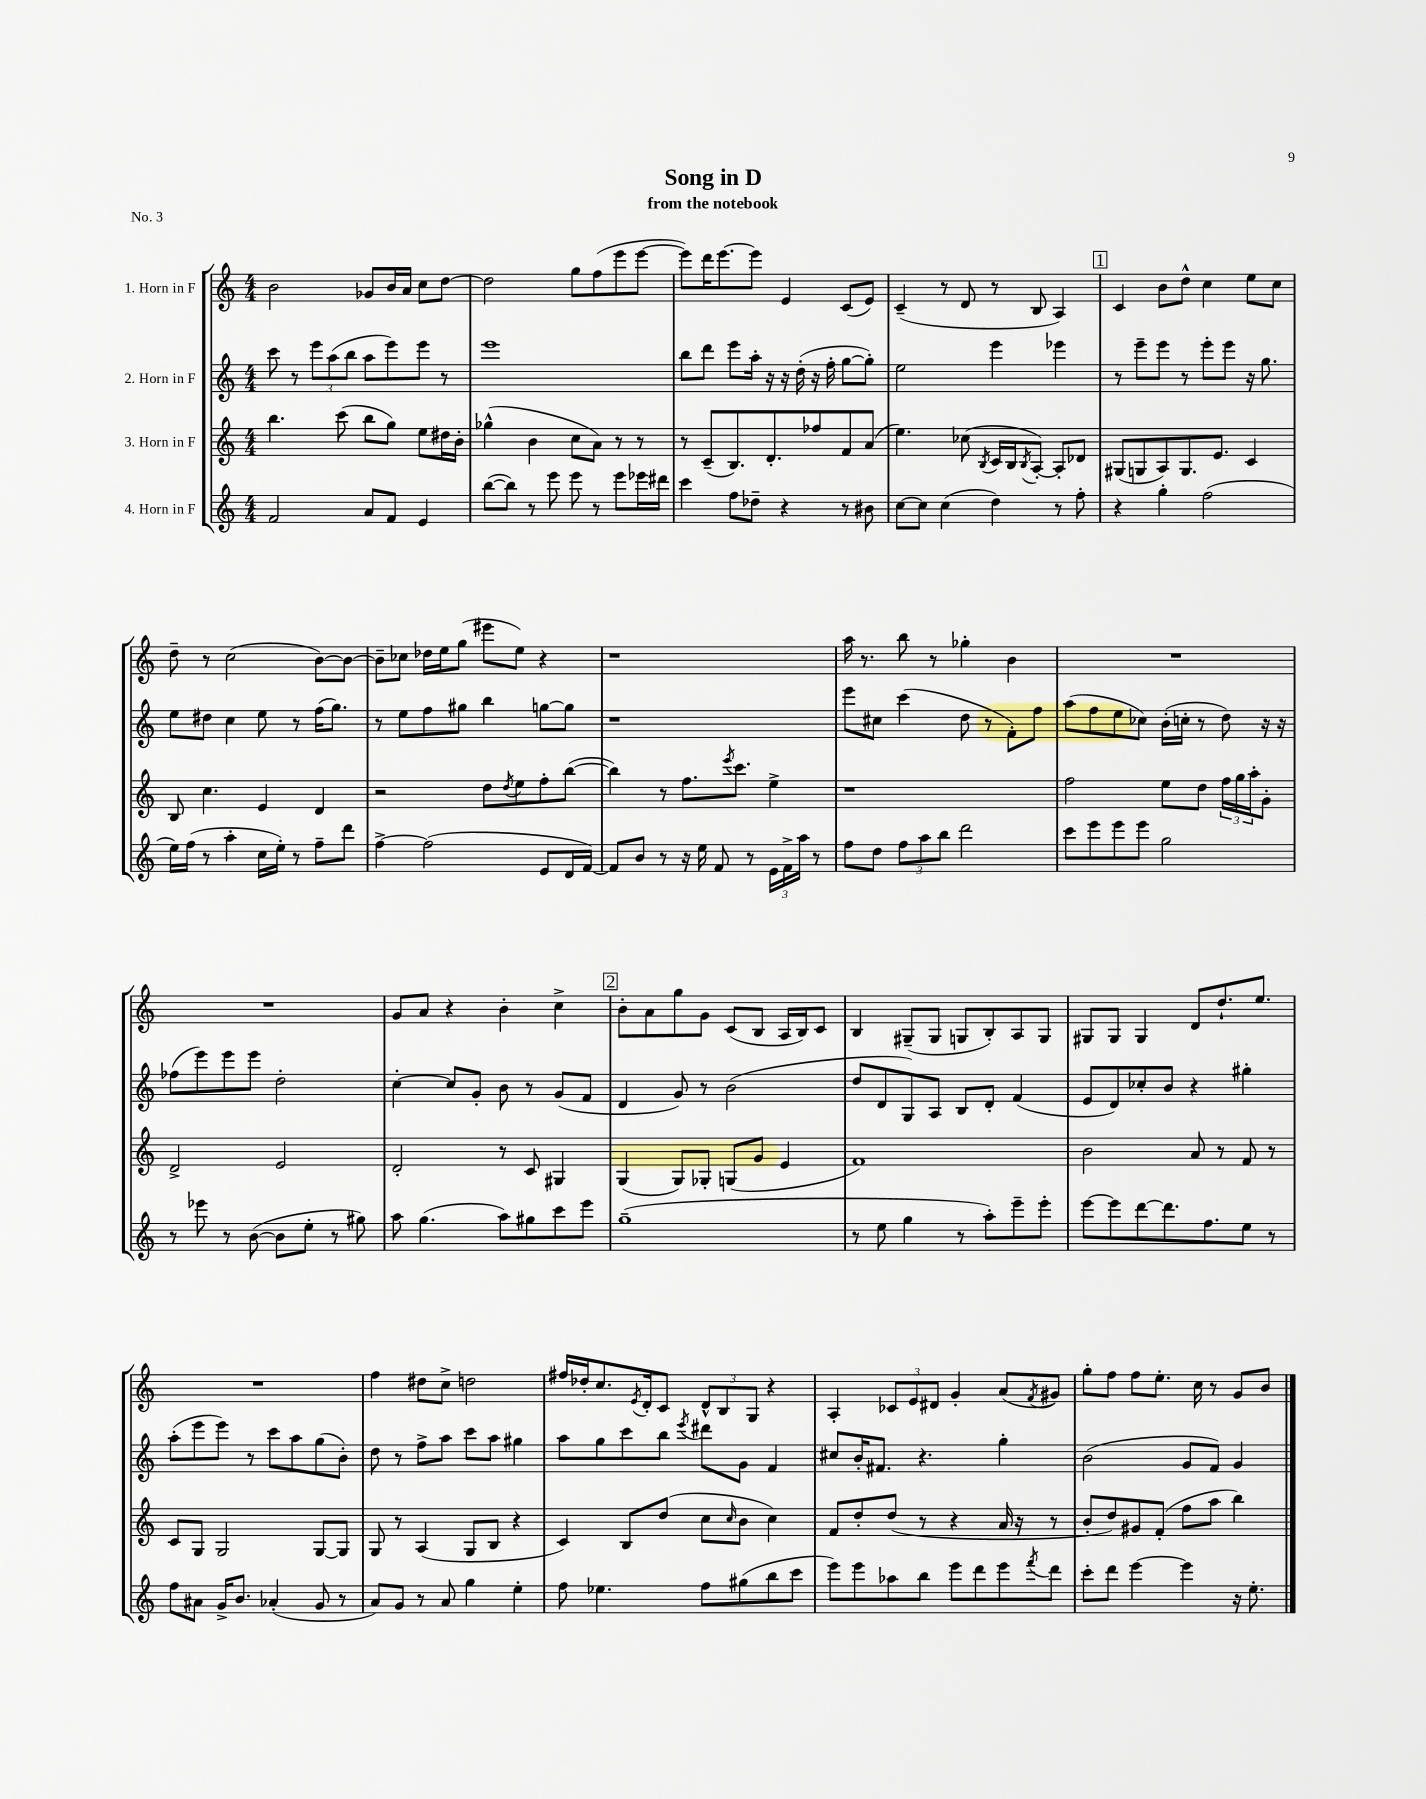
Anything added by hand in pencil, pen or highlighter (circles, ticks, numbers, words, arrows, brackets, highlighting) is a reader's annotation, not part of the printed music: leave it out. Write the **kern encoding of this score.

**kern	**kern	**kern	**kern
*part4	*part3	*part2	*part1
*staff4	*staff3	*staff2	*staff1
*I"4. Horn in F	*I"3. Horn in F	*I"2. Horn in F	*I"1. Horn in F
*clefG2	*clefG2	*clefG2	*clefG2
*k[]	*k[]	*k[]	*k[]
*M4/4	*M4/4	*M4/4	*M4/4
=1	=1	=1	=1
2f/	4.bb\	8ccc\	2b\
.	.	8r	.
.	.	12eee\L	.
.	.	(12aa\	.
.	(8ccc\	.	.
.	.	12bb\J	.
8a/L	8bb\L	8aa\L	8g-X/L
8f/J	8gg\J)	8eee\)	16b/L
.	.	.	16a/JJ
4e/	8ee\L	8eee\J	8cc\L
.	16dd#X\L	8r	[8dd\J
.	16b'\JJ	.	.
=2	=2	=2	=2
([8bb\L	(4gg-X^^\	1eee	2dd\]
8bb\J])	.	.	.
8r	4b\	.	.
8eee\	.	.	.
8eee\	8cc\L	.	8gg\L
8r	8a\J)	.	(8ff\
8eee\L	8r	.	8eee\
16eee-X\L	8r	.	[8eee\J
16ddd#X\JJ	.	.	.
=3	=3	=3	=3
4ccc\	8r	8bb\L	8eee\L])
.	(8c~/L	8ddd\J	16ddd\K
.	.	.	[8.eee\
8ff\L	8.B/)	8eee\L	.
8dd-X~\J	.	16aa'\Jk	8eee\J]
.	8.d'/	16r	.
4r	.	16r	4e/
.	.	(16dd'\	.
.	8ff-X/	16r	.
.	.	16ff'\	.
8r	8f/	[8gg\L	(8c/L
8b#X\	(8a/J	8gg'\J])	8e/J)
=4	=4	=4	=4
[8cc\L	4.ee\)	2ee\	(4c~/
8cc\J]	.	.	.
(4cc\	.	.	8r
.	(8cc-X\	.	8d/
.	8qB/	.	.
4dd\)	16c/LL	4eee\	8r
.	16B/J	.	.
.	8qB/	.	.
.	[8A'/J)	.	8B/
8r	8A'/L]	4eee-X\	4A/)
8ff'\	8d-X/J	.	.
!!LO:REH:place=s1:t=1
=5	=5	=5	=5
4r	(8G#X/L	8r	4c/
.	8Gn/	8eee~\L	.
4gg'\	8A/)	8eee\J	8b\L
.	8.G/	8r	8dd^^\J
(2ff\	.	8eee'\L	4cc\
.	8.e/J	.	.
.	.	8eee\J	.
.	4c/	16r	8ee\L
.	.	8.gg\	.
.	.	.	8cc\J
!!LO:LB:g=z
=6	=6	=6	=6
16ee\LL)	8B/	8ee\L	8dd~\
(16ff\JJ	.	.	.
8r	4.cc\	8dd#X\J	8r
4aa'\	.	4cc\	(2cc\
16cc\LL	4e/	8ee\	.
16ee'\JJ)	.	.	.
8r	.	8r	.
8ff~\L	4d/	(16ff\KL	[8b\L)
.	.	8.gg\J)	.
8ddd\J	.	.	8b\J_
=7	=7	=7	=7
[4ff^\	2r	8r	8b~\L]
.	.	8ee\L	8cc-X\J
(2ff\]	.	8ff\	16dd-X\LL
.	.	.	16ee\J
.	.	8gg#X\J	(8gg\J
.	8dd\L	4bb\	8eee#X\L
.	8qdd/	.	.
.	8ee\	.	8ee\J)
8e/L	8ff'\	[8ggn\L	4r
16d/L	([8bb\J	8gg\J]	.
[16f/JJ)	.	.	.
=8	=8	=8	=8
8f/L]	4bb\])	1r	1r
8b/J	.	.	.
8r	8r	.	.
16r	8.ff\L	.	.
16ee\	.	.	.
8f/	.	.	.
.	8qeee/	.	.
.	8.ccc\J	.	.
8r	.	.	.
24e\LL	4ee^\	.	.
24f^\	.	.	.
24aa\JJ	.	.	.
8r	.	.	.
=9	=9	=9	=9
8ff\L	1r	8eee\L	16aa\
.	.	.	8.r
8dd\J	.	8cc#X\J	.
12ff\L	.	(4ccc\	8bb\
12aa\	.	.	.
.	.	.	8r
12bb\J	.	.	.
2ddd\	.	8dd\	4gg-X'\
.	.	8r	.
.	.	8f'\L)	4b\
.	.	8ff\J	.
=10	=10	=10	=10
8ccc\L	2ff\	(8aa\L	1r
8eee\	.	8ff\	.
8eee\	.	8ee\	.
8eee\J	.	8cc-X\J)	.
2gg\	8ee\L	(16b'\LL	.
.	.	16ccn'\JJ	.
.	8dd\J	8r	.
.	24ff\LL	8dd\)	.
.	24gg\	.	.
.	24aa'\J	.	.
.	8g'\J	16r	.
.	.	16r	.
!!LO:LB:g=z
=11	=11	=11	=11
8r	2d^/	(8ff-X\L	1r
8eee-X\	.	8eee\)	.
8r	.	8eee\	.
([8b\	.	8eee\J	.
8b\L]	2e/	2dd'\	.
8ee'\J	.	.	.
8r	.	.	.
8gg#X\)	.	.	.
=12	=12	=12	=12
8aa\	2d'/	[4cc'\	8g/L
(4.gg\	.	.	8a/J
.	.	8cc/L]	4r
.	.	8g'/J	.
8aa\L)	8r	8b\	4b'\
8gg#X\	8c/	8r	.
8ccc\	4G#X/	(8g/L	4cc^\
8eee\J	.	8f/J	.
!!LO:REH:place=s1:t=2
=13	=13	=13	=13
(1gg~	(4G/	4d/	8b'\L
.	.	.	8a\
.	8G/L)	8g/)	8gg\
.	8G-X'/J	8r	8g\J
.	(8Gn/L	(2b\	(8c/L
.	8g/J	.	8B/J
.	4e/	.	16A/LL
.	.	.	16B/J)
.	.	.	8c/J
=14	=14	=14	=14
8r	1f)	8dd/L	4B/
8ee\	.	8d/	.
4gg\	.	8G/)	(8G#X~/L
.	.	8A/J	8G#/J
8r	.	8B/L	8Gn/L
8aa'\L)	.	8d'/J	8B'/)
8eee~\	.	(4f/	8A/
8eee'\J	.	.	8G/J
=15	=15	=15	=15
[8eee\L	2b\	8e/L	8G#X/L
8eee\]	.	8d/)	8G#/J
[8ddd\	.	8cc-X'/	4G#/
8.ddd\]	.	8b/J	.
.	8a/	4r	8d/L
8.ff\	.	.	.
.	8r	.	8.dd`/
8ee\J	8f/	4gg#X'\	.
.	.	.	8.ee/J
8r	8r	.	.
!!LO:LB:g=z
=16	=16	=16	=16
8ff\L	8c/L	(8aa'\L	1r
8a#X\J	8G/J	8eee\	.
16g^/KL	2G/	8eee\J)	.
8.b/J	.	.	.
.	.	8r	.
(4a-X'/	.	8ccc\L	.
.	.	8aa\	.
8g/	[8G/L	(8gg\	.
8r	8G/J]	8b'\J)	.
=17	=17	=17	=17
8a/L)	8G/	8dd\	4ff\
8g/J	8r	8r	.
8r	(4A/	8ff^\L	8dd#X\L
8a/	.	8aa\J	8cc^\J
4gg\	8G/L	8ccc\L	2ddn\
.	8B/J	8aa\J	.
4ee'\	4r	4gg#X\	.
=18	=18	=18	=18
8ff\	4c/)	8aa\L	16ff#X/LL
.	.	.	16dd-X'/J
4.ee-X\	.	8gg\	8.cc/
.	8B/L	8ccc\	.
.	.	.	8qe/
.	.	.	16d'/k
.	(8dd/J	8bb\J	8c/J
.	.	8qeee/	.
8ff\L	8cc\L	8ddd#X\L	12d^^/L
.	.	.	12B/
.	16qqcc/	.	.
(8gg#X\	8b\J	8g\J	.
.	.	.	12G/J
8bb\	4cc\)	4f/	4r
8ccc\J	.	.	.
=19	=19	=19	=19
8eee\L)	8f/L	8cc#X/L	4A'/
8eee\	8dd'/	16b'/K	.
.	.	8.f#X/J	.
8aa-X\	(8dd/J	.	12c-X/L
.	.	.	12e/
8bb\J	8r	4.r	.
.	.	.	12d#X/J
8eee\L	4r	.	4g'/
8ddd\	.	.	.
8eee\	16a/	4gg'\	(8a/L
.	16r	.	.
8qfff/	.	.	8qf/
8ddd\J	8r	.	8g#X/J)
=20	=20	=20	=20
8ccc'\L	8b'/L	(2b\	8gg'\L
8ddd\J	8dd/)	.	8ff\J
[4eee\	8g#X/	.	8ff\L
.	(8f'/J	.	8.ee'\J
4eee\]	8ff\L	8g/L	.
.	.	.	16cc\
.	8aa\J	8f/J)	8r
16r	4bb\)	4g/	8g/L
8.ee'\	.	.	.
.	.	.	8b/J
==	==	==	==
*-	*-	*-	*-
